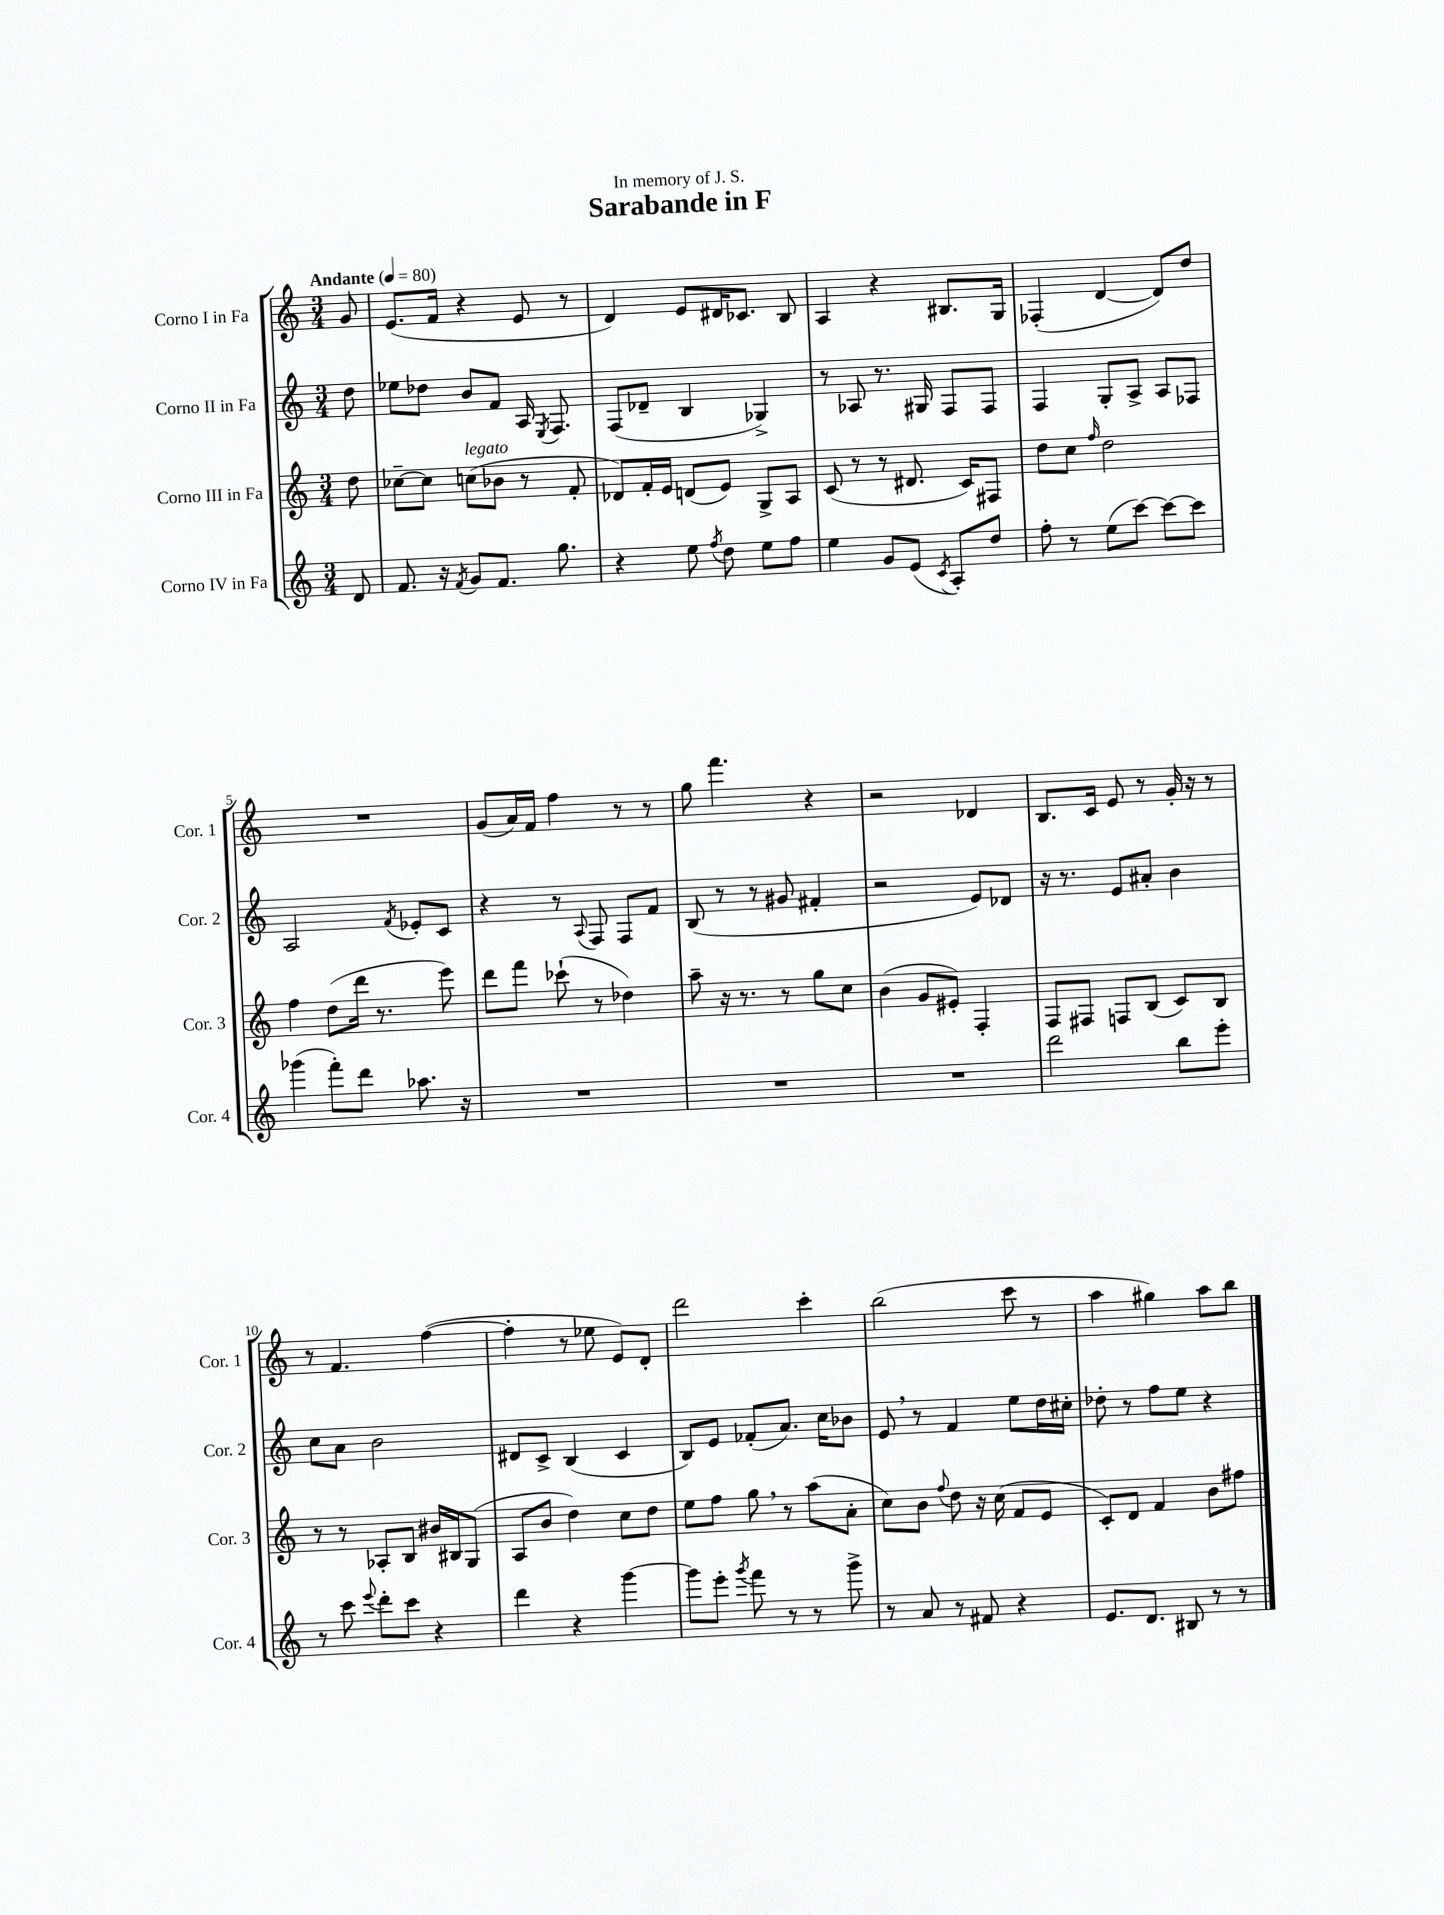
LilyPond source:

\header { title = "Sarabande in F" dedication = "In memory of J. S." }
<<
\new StaffGroup <<
\new Staff = "s0" \with { instrumentName = "Corno I in Fa" shortInstrumentName = "Cor. 1" } {
    \clef treble \key c \major \numericTimeSignature \time 3/4 \partial 8 \tempo "Andante" 4 = 80
    \autoBeamOff g'8 |
    e'8.[( f'16] r4 e'8 r8 |
    d'4) e'8[ dis'16 ces'8.] b8 |
    a4 r4 bis8.[ g16] |
    fes4-.( d'4~ d'8[) d''8] |
    R2. |
    g'8[( a'16) f'16] f''4 r8 r8 |
    g''8 f'''4. r4 |
    r2 des'4 |
    b8.[ c'16] e'8 r8 g'16-. r16 r8 |
    r8 f'4. f''4~( |
    f''4-. r8 ees''8 e'8[) d'8]-. |
    d'''2 c'''4-. |
    b''2( c'''8 r8 |
    a''4 gis''4) a''8[ b''8] \bar "|." |
}
\new Staff = "s1" \with { instrumentName = "Corno II in Fa" shortInstrumentName = "Cor. 2" } {
    \clef treble \key c \major \numericTimeSignature \time 3/4 \partial 8
    \autoBeamOff d''8 |
    ees''8[ des''8] b'8[ f'8] a16 \acciaccatura { e8 } f8. |
    f8[( des'8]-- b4 ges4->) |
    r8 aes8 r8. gis16 f8[ f8] |
    f4 g8[-. a8]-> a8[ fes8] |
    a2 \acciaccatura { f'8 } ees'8[-. c'8] |
    r4 r8 \appoggiatura { a8 } f8 f8[ f'8] |
    b8( r8 r8 gis'8 fis'4-. |
    r2 e'8[) des'8] |
    r16 r8. e'8[ ais'8]-. b'4 |
    c''8[ a'8] b'2 |
    dis'8[ c'8]-> b4( c'4 |
    b8[) e'8] fes'8[-.( a'8.]) c''16[ bes'8] |
    e'8 \breathe r8 f'4 e''8[ d''16 cis''16]-. |
    des''8-. r8 f''8[ e''8] r4 \bar "|." |
}
\new Staff = "s2" \with { instrumentName = "Corno III in Fa" shortInstrumentName = "Cor. 3" } {
    \clef treble \key c \major \numericTimeSignature \time 3/4 \partial 8
    \autoBeamOff d''8 |
    ces''8[~-- ces''8] c''8[^\markup { \italic "legato" }( bes'8] r8 f'8-. |
    des'8[) f'16-. e'16] d'8[( e'8]) g8[-> a8] |
    c'8( r8 r8 dis'8. c'16[) fis8] |
    d''8[ c''8] \grace { f''16 } d''2 |
    f''4 d''8[( d'''16] r8. e'''8) |
    d'''8[ f'''8] ces'''8-!( r8 des''4) |
    a''8-- r16 r8. r8 g''8[ c''8] |
    b'4( g'8[ eis'8]-.) f4-. |
    f8[ fis8] f8[ b8]( c'8[) b8] |
    r8 r8 aes8[-. b8] bis'16[ bis16 g8]( |
    a8[ b'8] d''4) c''8[ d''8] |
    e''8[ f''8] g''8 \breathe r8 a''8[( a'8]-. |
    c''8[) b'8] \appoggiatura { f''8 } d''8 r16 c''16( f'8[ e'8] |
    c'8[-.) d'8] f'4 b'8[ fis''8] \bar "|." |
}
\new Staff = "s3" \with { instrumentName = "Corno IV in Fa" shortInstrumentName = "Cor. 4" } {
    \clef treble \key c \major \numericTimeSignature \time 3/4 \partial 8
    \autoBeamOff d'8 |
    f'8. r16 \acciaccatura { f'8 } g'8[ f'8.] g''8. |
    r4 e''8 \acciaccatura { f''8 } d''8 e''8[ f''8] |
    e''4 g'8[ e'8]( \acciaccatura { c'8 } a8[-.) d''8] |
    f''8-. r8 e''8[( c'''8]~) c'''8[~ c'''8] |
    ges'''4( f'''8[-.) d'''8] aes''8. r16 |
    R2. |
    R2. |
    R2. |
    d'''2 b''8[ e'''8]-. |
    r8 c'''8 \appoggiatura { e'''8 } d'''8[-. c'''8] r4 |
    d'''4 r4 g'''4~ |
    g'''8[ e'''8]-. \acciaccatura { g'''8 } f'''8 r8 r8 g'''8-> |
    r8 a'8 r8 fis'8 r4 |
    e'8.[ d'8.] bis8 r8 r8 \bar "|." |
}
>>
>>
